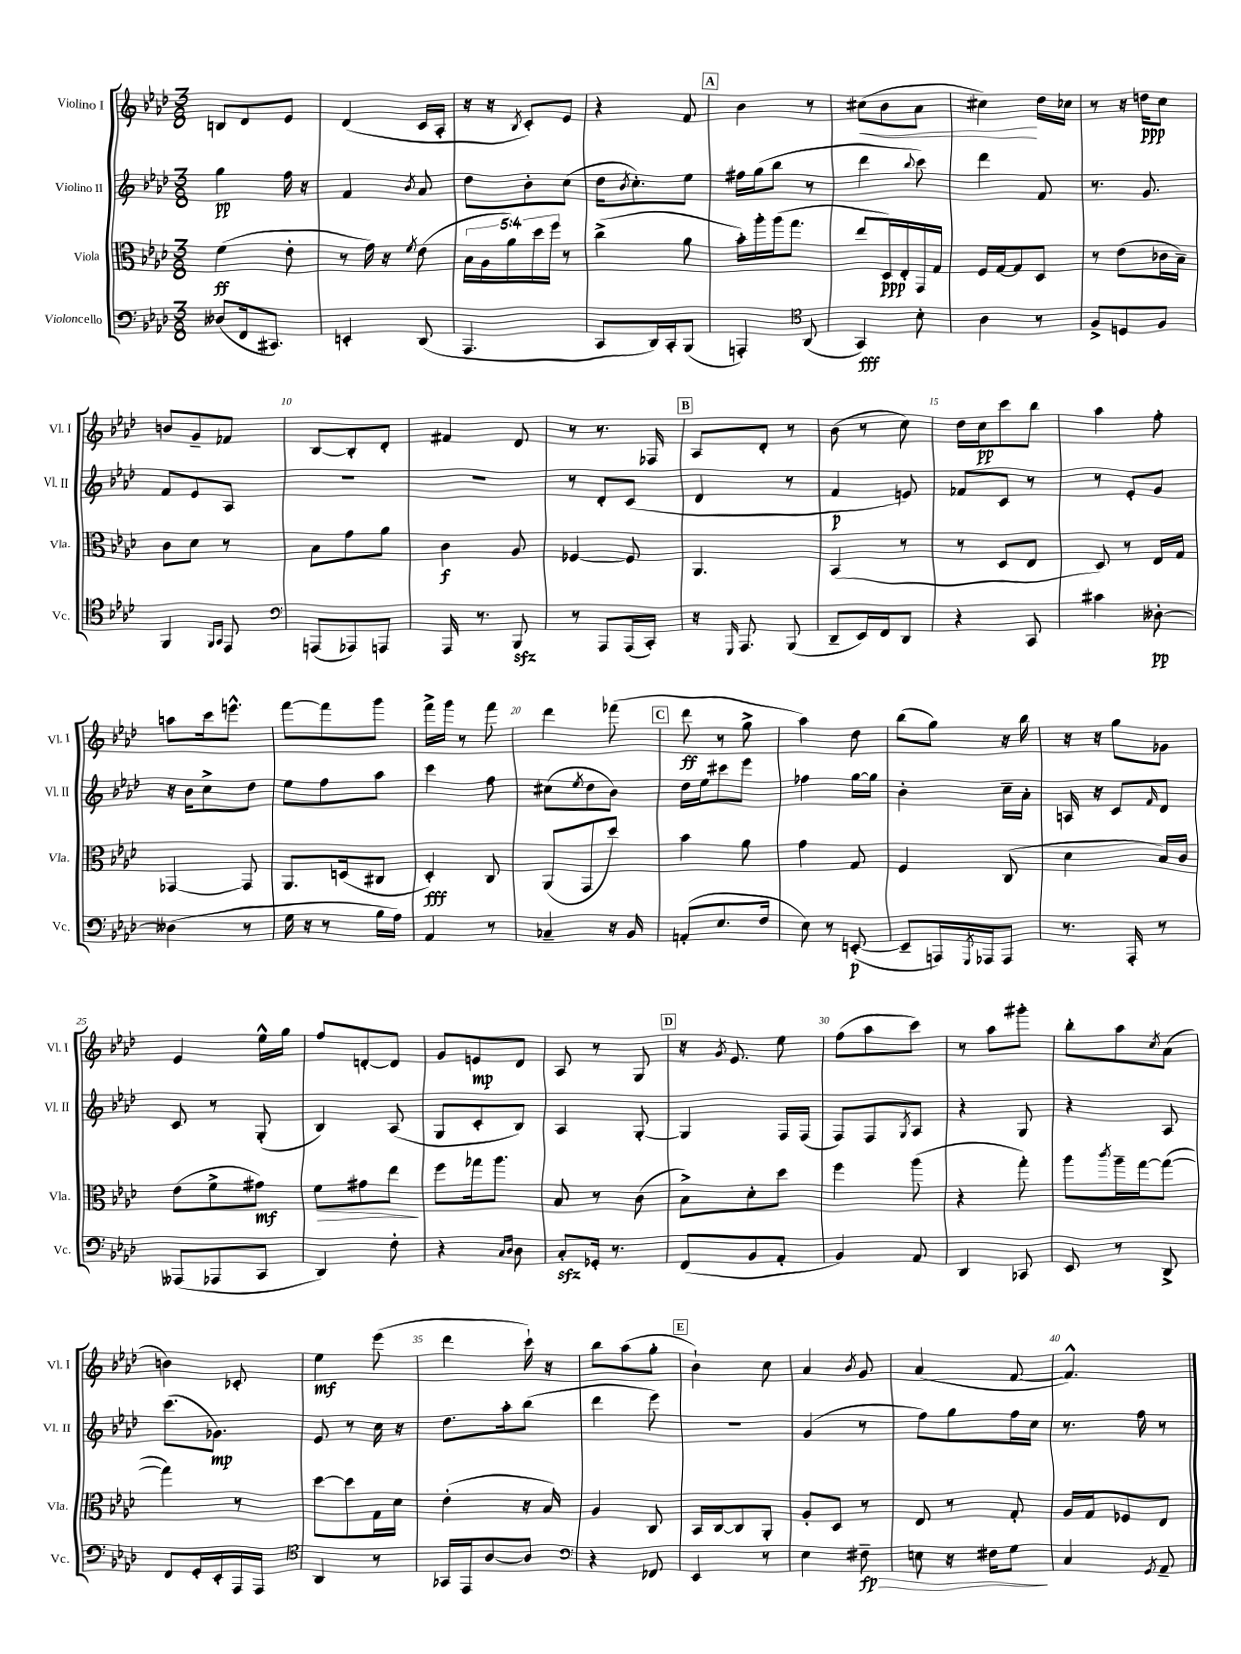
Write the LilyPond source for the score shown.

<<
\new StaffGroup <<
\new Staff = "s0" \with { instrumentName = "Violino I" shortInstrumentName = "Vl. I" } {
    \clef treble \key aes \major \numericTimeSignature \time 3/8
    b8 des'8 ees'8 |
    des'4( c'16 aes16-. |
    r16 r16 \acciaccatura { bes8 } c'8-.) ees'8 |
    r4 f'8 |
    \mark \markup { \box "A" } bes'4 r8 |
    cis''8\<( bes'8 aes'8 |
    cis''4\!) des''16 ces''16 |
    r8 r16 d''16\ppp c''8 |
    b'8 g'8-- fes'8 |
    bes8~ bes8-. des'8-. |
    fis'4 des'8 |
    r8 r8. fes16 |
    \mark \markup { \box "B" } aes8 des'8-. r8 |
    bes'8( r8 c''8) |
    des''16 c''16\pp c'''8 bes''8 |
    aes''4 f''8-. |
    a''8 c'''16 e'''8.-^ |
    f'''8~ f'''8 g'''8 |
    f'''16-> g'''16 r8 f'''8 |
    des'''4 fes'''8( |
    \mark \markup { \box "C" } des'''8\ff r8 g''8-> |
    aes''4) des''8 |
    bes''8( g''8) r16 bes''16 |
    r16 r16 g''8 ges'8 |
    ees'4 ees''16-^ g''16 |
    f''8 d'8~-. d'8 |
    g'8 e'8\mp des'8 |
    aes8 r8 g8 |
    \mark \markup { \box "D" } r16 \acciaccatura { g'8 } ees'8. ees''8 |
    f''8( aes''8 c'''8) |
    r8 aes''8 gis'''8-. |
    bes''8-. aes''8 \acciaccatura { c''8 } aes'8( |
    b'4) ces'8-. |
    ees''4\mf ees'''8( |
    des'''4 c'''16-!) r16 |
    bes''8 aes''8( g''8-. |
    \mark \markup { \box "E" } bes'4-!) c''8 |
    aes'4 \acciaccatura { bes'8 } g'8 |
    aes'4( f'8~ |
    f'4.-^) \bar "|." |
}
\new Staff = "s1" \with { instrumentName = "Violino II" shortInstrumentName = "Vl. II" } {
    \clef treble \key aes \major \numericTimeSignature \time 3/8
    g''4\pp f''16 r16 |
    f'4 \acciaccatura { bes'8 } aes'8 |
    des''8 bes'8-. c''8( |
    des''16 \acciaccatura { bes'8 } c''8.-.) ees''8 |
    \mark \markup { \box "A" } fis''16 g''16( bes''8 r8 |
    des'''4 \appoggiatura { bes''8 } c'''8) |
    des'''4 f'8 |
    r8. g'8. |
    f'8 ees'8 aes8 |
    R4. |
    R4. |
    r8 des'8-. c'8( |
    \mark \markup { \box "B" } des'4 r8 |
    f'4\p e'8) |
    fes'8 c'8 r8 |
    r8 ees'8-. g'8 |
    r16 bes'16 c''8-> des''8 |
    ees''8 f''8 aes''8 |
    c'''4 f''8 |
    cis''8( \acciaccatura { ees''8 } des''8 bes'8) |
    \mark \markup { \box "C" } des''16 ees''16 cis'''8 ees'''8 |
    fes''4 g''16~ g''16 |
    bes'4-. c''16-- aes'16-. |
    a16 r16 c'8 \grace { f'16 } des'8 |
    c'8 r8 g8-.( |
    bes4) aes8( |
    g8 c'8-. bes8) |
    aes4 g8~-. |
    \mark \markup { \box "D" } g4 f16 f16( |
    f8) f8 \acciaccatura { g8 } aes8 |
    r4 g8 |
    r4 aes8 |
    c'''8.( ges'8.\mp) |
    ees'8 r8 c''16 r16 |
    des''8. aes''16-. bes''8( |
    des'''4 ees'''8) |
    \mark \markup { \box "E" } R4. |
    g'4( r8 |
    f''8) g''8 f''16 c''16 |
    r8. f''16 r8 \bar "|." |
}
\new Staff = "s2" \with { instrumentName = "Viola" shortInstrumentName = "Vla." } {
    \clef alto \key aes \major \numericTimeSignature \time 3/8 \override Staff.TupletNumber.text = #tuplet-number::calc-fraction-text
    f'4\ff( ees'8-. |
    r8 g'16) r16 \acciaccatura { f'8 } ees'8( |
    \tuplet 5/4 { bes16 aes16 aes'16) des''16 f''16 } r8 |
    c''4->( aes'8 |
    \mark \markup { \box "A" } bes'16-.) aes''16-. aes''16( g''8. |
    ees''8 des16\ppp) ees16-. g,16 g16 |
    f16 g16~ g8 des8 |
    r8 ees'8( ces'16 bes16--) |
    c'8 des'8 r8 |
    bes8 g'8 aes'8 |
    c'4\f aes8 |
    fes4~ fes8 |
    \mark \markup { \box "B" } aes,4. |
    bes,4( r8 |
    r8 des8 ees8 |
    des8) r8 ees16 g16 |
    ges,4~ ges,8 |
    aes,8. d16( cis8 |
    des4-.\fff) c8 |
    aes,8( g,8 des''8) |
    \mark \markup { \box "C" } bes'4 aes'8 |
    g'4 g8 |
    f4 c8( |
    des'4 bes16) c'16 |
    ees'8( f'8-> gis'8\mf) |
    f'8\> gis'8 ees''8\! |
    f''8 ges''16 aes''8. |
    bes8 r8 c'8( |
    \mark \markup { \box "D" } bes8->) des'8-. des''8 |
    f''4 aes''8( |
    r4 g''8-.) |
    aes''8 \acciaccatura { c'''8 } aes''16-- g''16~ g''8~( |
    g''4) r8 |
    des''8~ des''8 g16 des'16 |
    ees'4-.( r16 bes16) |
    aes4 c8 |
    \mark \markup { \box "E" } bes,16 c16~ c8 aes,8-. |
    aes8-. des8 r8 |
    ees8 r8 g8-. |
    aes16 g16 fes8 ees8 \bar "|." |
}
\new Staff = "s3" \with { instrumentName = "Violoncello" shortInstrumentName = "Vc." } {
    \clef bass \key aes \major \numericTimeSignature \time 3/8
    deses8( f,16 cis,8.) |
    e,4-. des,8( |
    aes,,4. |
    c,8 des,16) c,16-. bes,,8( |
    \mark \markup { \box "A" } a,,4-.) \clef tenor aes,8( |
    g,4\fff) bes8-. |
    aes4 r8 |
    f8-> d8 f8 |
    f,4 \grace { f,16 g,16 } ees,8 |
    \clef bass a,,8( aes,,8) a,,8 |
    aes,,16 r8. bes,,8\sfz |
    r8 aes,,8 aes,,16( c,16-.) |
    \mark \markup { \box "B" } r16 \grace { g,,16 } aes,,8. bes,,8( |
    des,8-- ees,16) f,16 des,8 |
    r4 c,8 |
    cis'4 deses8~-.\pp |
    deses4( r8 |
    g16 r16 r8 bes16 aes16) |
    aes,4 r8 |
    ces4-- r16 bes,16 |
    \mark \markup { \box "C" } a,8-.( ees8. f16 |
    ees8) r8 e,8~-.\p( |
    e,8-- a,,16) \acciaccatura { g,,8 } aes,,16 aes,,8 |
    r8. aes,,16-. r8 |
    aeses,,8( aes,,8 c,8 |
    des,4) f8-. |
    r4 \grace { c16 des16 } des8 |
    c8-.\sfz ges,16-. r8. |
    \mark \markup { \box "D" } f,8( bes,8 aes,8-. |
    bes,4) aes,8 |
    des,4 ces,8 |
    ees,8 r8 des,8-> |
    f,8 g,16-. ees,16-. aes,,16 aes,,16 |
    \clef tenor aes,4 r8 |
    ges,16 ees,16 aes8~ aes8 |
    \clef bass r4 fes,8 |
    \mark \markup { \box "E" } ees,4 r8 |
    ees4 fis8--\fp\> |
    e8 r16 fis16 g8\! |
    c4 \acciaccatura { g,8 } aes,8-- \bar "|." |
}
>>
>>
\layout { \context { \Score \override BarNumber.break-visibility = ##(#f #t #t) barNumberVisibility = #(every-nth-bar-number-visible 5) } }
